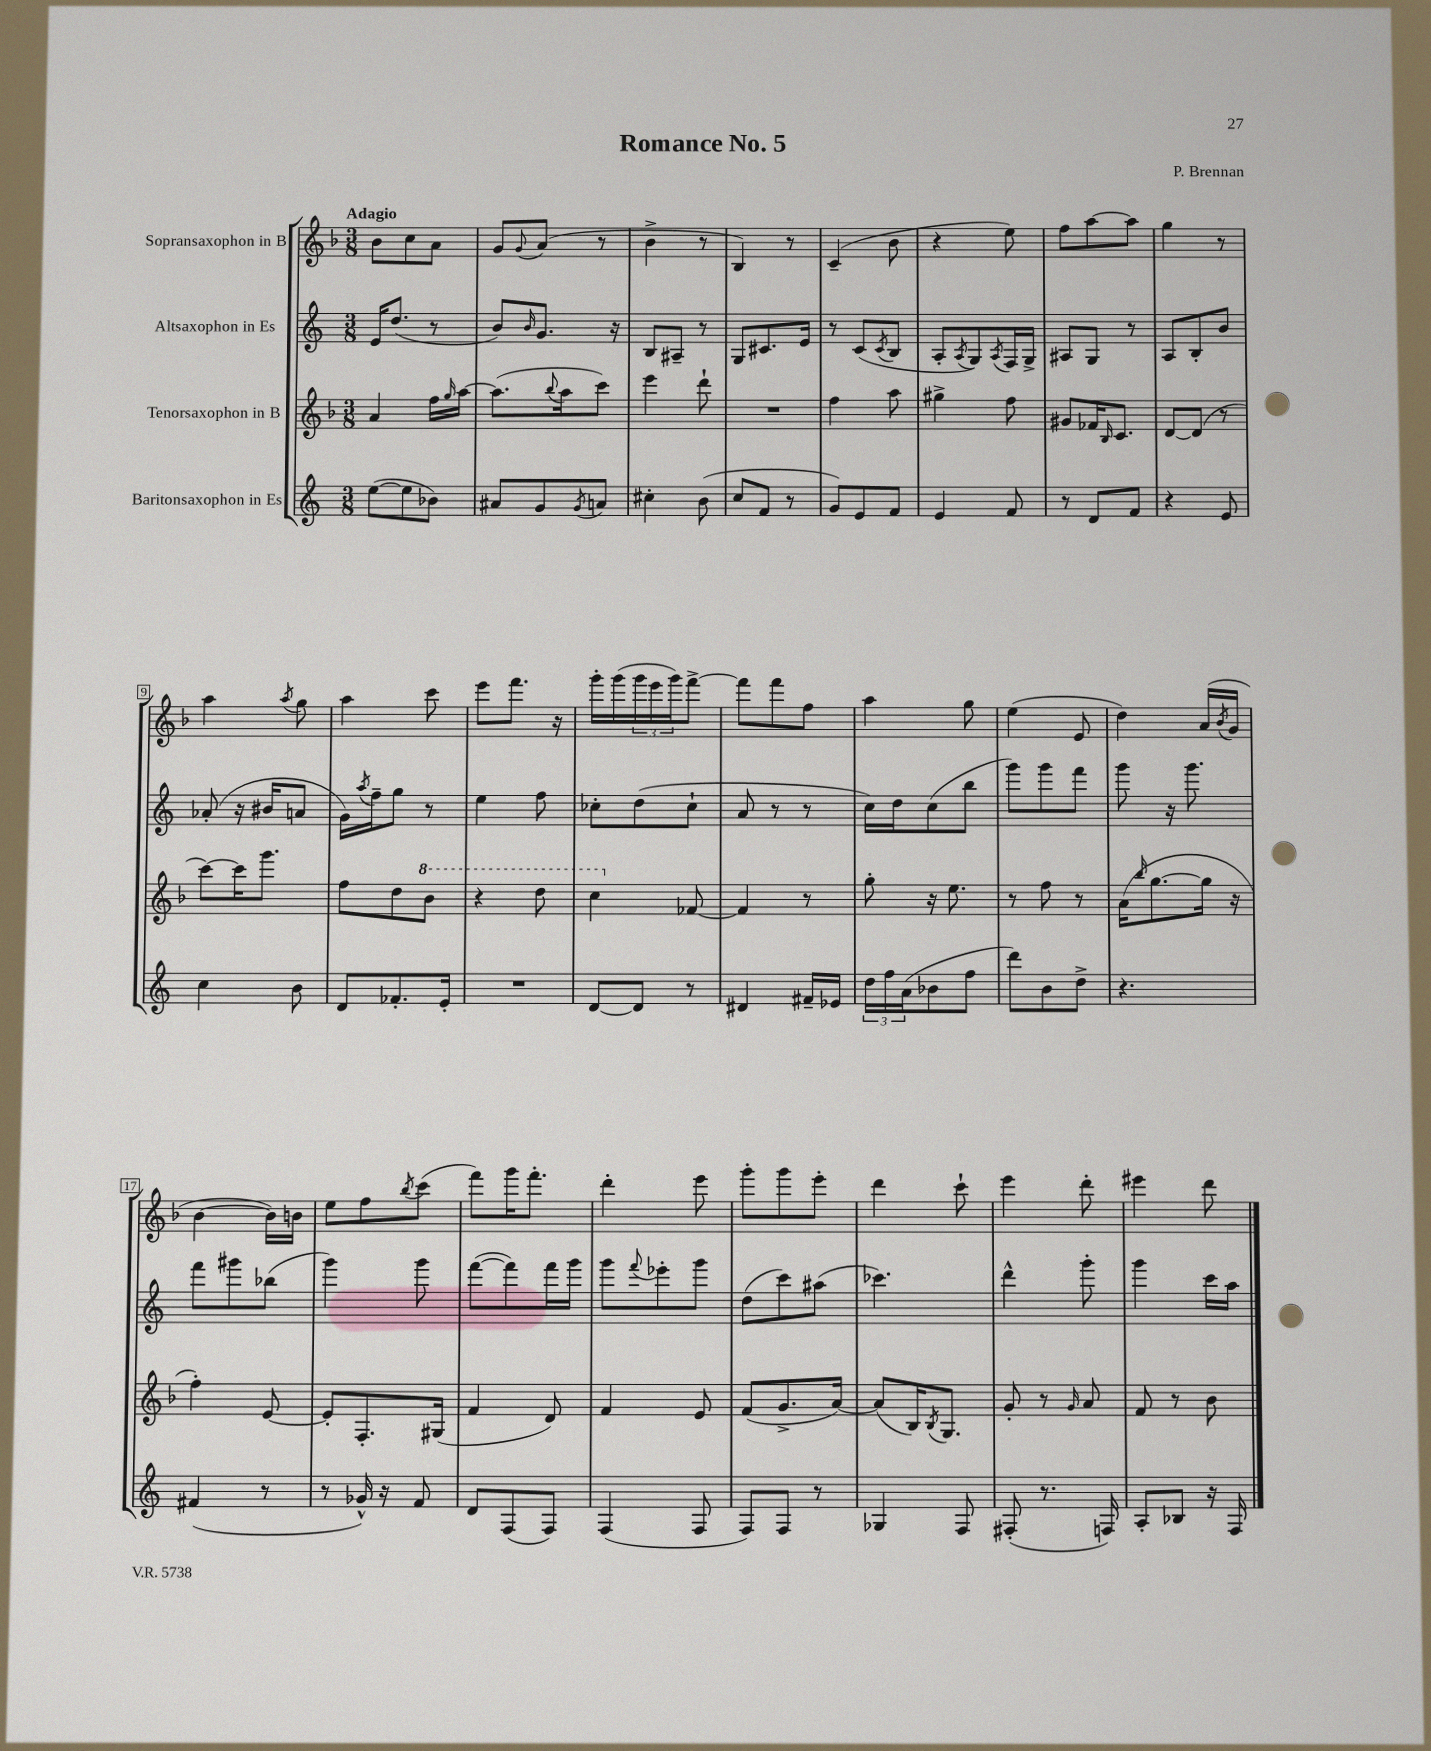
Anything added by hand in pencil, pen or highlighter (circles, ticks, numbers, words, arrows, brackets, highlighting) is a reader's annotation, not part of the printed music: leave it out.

**kern	**kern	**kern	**kern
*staff4	*staff3	*staff2	*staff1
*clefG2	*clefG2	*clefG2	*clefG2
*k[]	*k[b-]	*k[]	*k[b-]
*M3/8	*M3/8	*M3/8	*M3/8
([8ee	4a	16e	8b-
.	.	(8.dd	.
8ee]	.	.	8cc
8b-)	16ff	8r	8a
.	16qqgg	.	.
.	[16aa	.	.
=	=	=	=
8a#	(8.aa]	8b)	8g
.	.	16qqb	8qqg
8g	.	8.g	(8a
.	8qqbb-	.	.
.	16aa	.	.
8qg	.	.	.
8a	8ccc)	.	8r
.	.	16r	.
=	=	=	=
4cc#'	4eee	8B	4b-^
.	.	8A#~	.
(8b	8ddd`	8r	8r
=	=	=	=
8cc	4.r	8G	4B-)
8f	.	8.c#	.
8r	.	.	8r
.	.	16e	.
=	=	=	=
8g)	4ff	8r	(4c~
8e	.	(8c	.
.	.	8qc	.
8f	8aa	8B	8b-
=	=	=	=
4e	4gg#^	8A'	4r
.	.	8qA	.
.	.	8G)	.
.	.	8qA	.
8f	8ff	16F	8ee)
.	.	16G^	.
=	=	=	=
8r	8g#	8A#	8ff
8d	16f-	8G	[8aa
.	16qqB-	.	.
.	8.c	.	.
8f	.	8r	8aa]
=	=	=	=
4r	[8d	8A	4gg
.	(8d]	8B'	.
8e	8r	8b	8r
=	=	=	=
4cc	[8ccc)	(8a-'	4aa
.	16ccc]	16r	.
.	8.ggg	16b#	.
.	.	.	8qaa
8b	.	8a	8gg
=	=	=	=
8d	8ff	16g)	4aa
.	.	8qaa	.
.	.	16ff~	.
8.f-'	8dd	8gg	.
.	8bb-	8r	8ccc
16e'	.	.	.
=	=	=	=
4.r	4r	4ee	8eee
.	.	.	8.fff
.	8ddd	8ff	.
.	.	.	16r
=	=	=	=
[8d	4ccc	8cc-'	16ggg'
.	.	.	(16ggg
8d]	.	(8dd	24ggg
.	.	.	24eee
.	.	.	24ggg)
8r	[8f-	8cc-`	[8fff^
=	=	=	=
4d#	4f-]	8a	8fff]
.	.	8r	8fff
16f#~	8r	8r	8ff
16e-	.	.	.
=	=	=	=
24dd	8gg'	16cc)	4aa
24ff	.	.	.
.	.	16dd	.
(24a	.	.	.
8b-	16r	(8cc	.
.	8.ee	.	.
8ff	.	8bb	8gg
=	=	=	=
8ddd)	8r	8ggg)	(4ee
8b	8ff	8ggg	.
8dd^	8r	8fff	8e
=	=	=	=
4.r	(16a	8ggg	4dd)
.	16qqbb-	.	.
.	[8.gg	.	.
.	.	16r	.
.	.	8.ggg	.
.	16gg]	.	(16a
.	.	.	8qb-
.	16r	.	16g
=	=	=	=
(4f#	4ff')	8fff	[4b-
.	.	8ggg#	.
8r	[8e	(8bb-	16b-])
.	.	.	16b
=	=	=	=
8r	8e']	4ggg)	8ee
16g-^^)	8.F'	.	8ff
16r	.	.	.
.	.	.	8qbb-
8f	.	8ggg	(8ccc
.	(16G#	.	.
=	=	=	=
8d	4f	([8fff	8fff)
(8F	.	8fff])	16ggg
.	.	.	8.fff'
8F)	8d)	16fff	.
.	.	16ggg	.
=	=	=	=
(4F	4f	8ggg	4ddd'
.	.	8qqfff	.
.	.	8eee-'	.
8F	8e	8ggg	8eee
=	=	=	=
8F)	(8f	(8dd	8ggg'
8F	8.g^	8ccc)	8ggg
8r	.	(8aa#	8eee'
.	[16a)	.	.
=	=	=	=
4G-	(8a]	4.ccc-)	4ddd
.	16B-)	.	.
.	8qB-	.	.
.	8.G	.	.
8F	.	.	8ccc`
=	=	=	=
(8F#'	8g'	4ddd^^	4eee
8.r	8r	.	.
.	16qqg	.	.
.	8a	8ggg'	8ddd'
16F)	.	.	.
=	=	=	=
8A'	8f	4ggg	4eee#
8B-	8r	.	.
16r	8b-	16ccc	8ddd
16F	.	16aa	.
==	==	==	==
*-	*-	*-	*-
